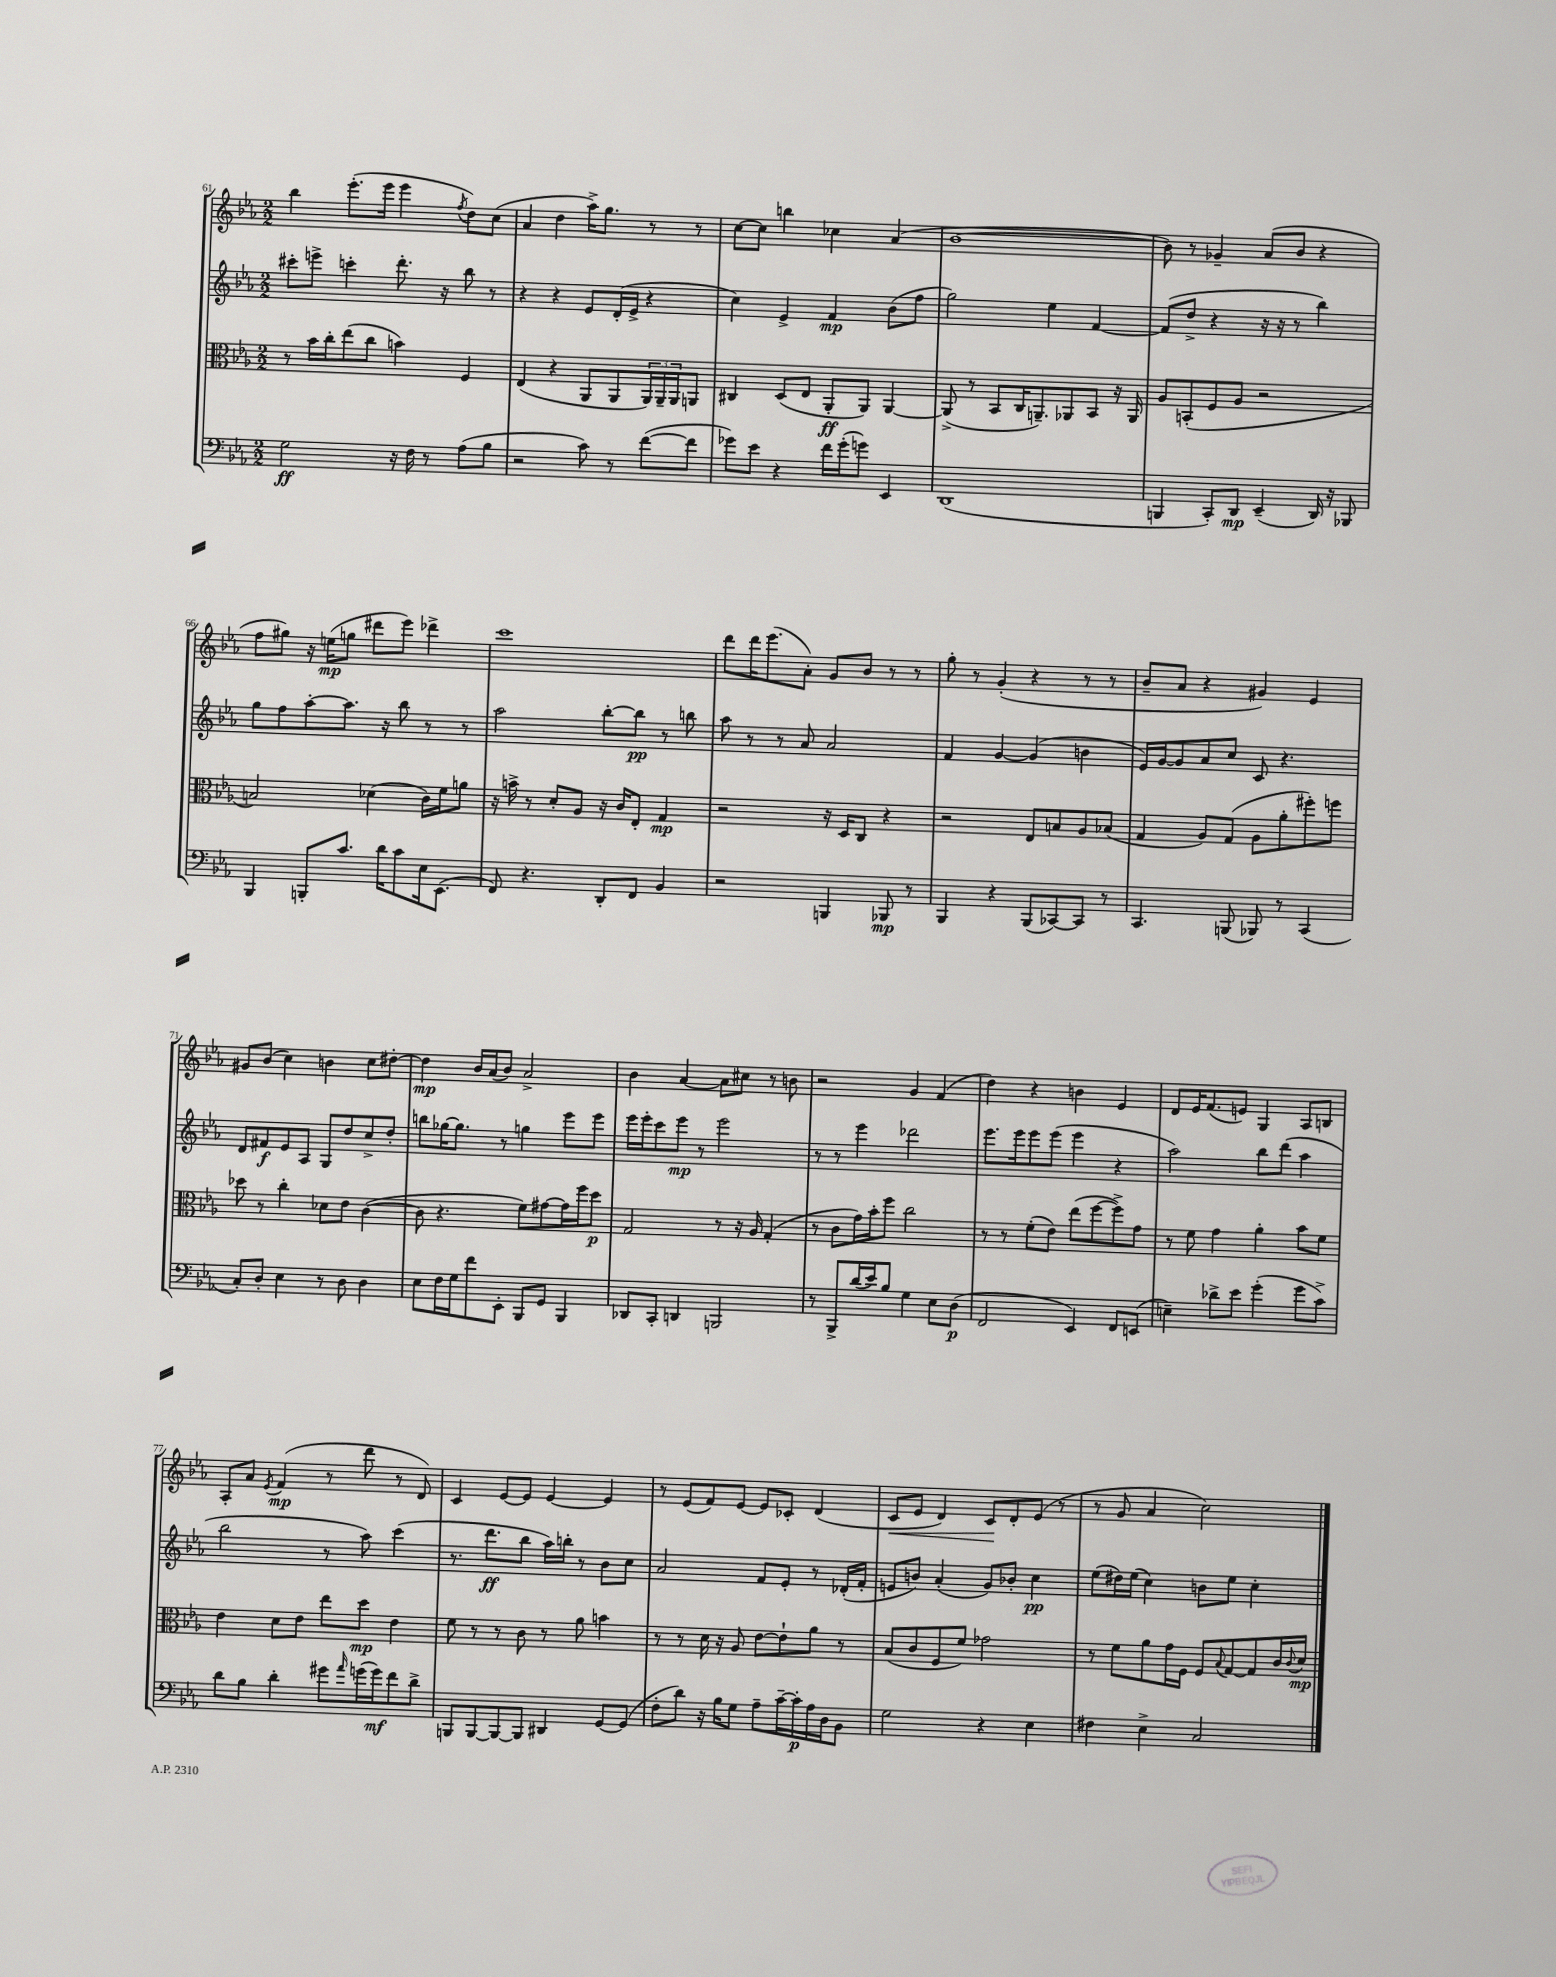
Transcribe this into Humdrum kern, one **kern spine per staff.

**kern	**kern	**kern	**kern
*staff4	*staff3	*staff2	*staff1
*clefF4	*clefC3	*clefG2	*clefG2
*k[b-e-a-]	*k[b-e-a-]	*k[b-e-a-]	*k[b-e-a-]
*M2/2	*M2/2	*M2/2	*M2/2
2G\	8r	8ccc#'\L	4bb-\
.	16b-\LL	8eee^\J	.
.	16cc'\J	.	.
.	(8ee-\	4ccc'\	(8.eee-'\L
.	8cc\J	.	.
.	.	.	16eee-\Jk
16r	4b\)	8.ddd'\	4eee-\
16F\	.	.	.
8r	.	.	.
.	.	16r	.
.	.	.	8qff/
(8A-\L	4F/	8bb-\	8dd\L)
8B-\J	.	8r	(8cc\J
=	=	=	=
2r	(4E-/	4r	4a-/
.	4r	4r	4dd\
8c\)	8AA-/L	8e-/L	16aa-^\LK)
.	.	.	8.gg\J
8r	8AA-/	(16d'/L	.
.	.	16e-^/JJ	.
([8f\L	24AA-/L)	4r	8r
.	24AA-~/	.	.
.	24AA-/J	.	.
8f\]J	8AA/J	.	8r
=	=	=	=
8g-\L)	4C#/	4cc\)	[8cc\L
8e-\J	.	.	8cc\]J
4r	(8D/L	4e-^/	4bb\
.	8E-/J	.	.
16f\LL	8AA-'/L	4f/	4cc-\
(16g-'\J	.	.	.
8g\J)	8AA-/J)	.	.
4EE-/	[4AA-/	(8b-\L	(4a-/
.	.	8ff\J	.
=	=	=	=
(1DD	(8AA-^/]	2gg\)	[1b-
.	8r	.	.
.	8BB-/L	.	.
.	16C/K	.	.
.	8.AA~/)	.	.
.	.	4ee-\	.
.	8AA-/	.	.
.	8BB-/J	[4f/	.
.	16r	.	.
.	16AA-/	.	.
=	=	=	=
4BBB/	8A-/L	(8f/]L	8b-\])
.	(8BB'/	8dd^/J	8r
8CC'/L)	8F/	4r	4g-~/
8DD/J	8A-/J	.	.
(4EE-~/	2r	16r	(8a-/L
.	.	16r	.
.	.	8r	8b-/J
16DD/)	.	4bb-\)	4r
16r	.	.	.
8BBB-/	.	.	.
=	=	=	=
4BBB-/	2B/)	8gg\L	8ff\L
.	.	8ff\	8gg#\J)
8BBB'/L	.	[8aa-'\	16r
.	.	.	(16ee\LK
8.c/J	.	8.aa-\]J	8gg\J
.	(4d-\	.	8ddd#\L
16d\LK	.	16r	.
8c\	.	8bb-\	8eee-\J)
16E-\k	16c\LL)	8r	4ddd-^\
(8.EE-\J	16f\J	.	.
.	8a\J	8r	.
=	=	=	=
8FF/)	16r	2aa-\	1ccc
.	16b^\	.	.
4.r	8r	.	.
.	8d'/L	.	.
.	8A-/J	.	.
8DD'/L	16r	[8bb-'\L	.
.	16c/LK	.	.
8FF/J	8E-'/J	8bb-\]J	.
4BB-/	4G/	8r	.
.	.	8bb\	.
=	=	=	=
2r	2r	8aa-\	8ddd\L
.	.	8r	16ddd\K
.	.	.	(8.eee-\
.	.	8r	.
.	.	8a-/	8a-'\J)
4BBB/	16r	2a-/	8g/L
.	16D/LK	.	.
.	8C/J	.	8b-/J
8BBB-/	4r	.	8r
8r	.	.	8r
=	=	=	=
4BBB-/	2r	4f/	8gg'\
.	.	.	8r
4r	.	[4g/	(4g'/
(8BBB-/L	8E-/L	(4g/]	4r
[8CC-/)	8B/	.	.
8CC-/]J	8A-/	4b\	8r
8r	(8B-/J	.	8r
=	=	=	=
4.CC/	4G/	16e-/LL)	8b-~/L
.	.	[16g/J	.
.	.	8g/]	8a-/J
.	8A-/L)	8a-/	4r
(8BBB/	(8G/J	8cc/J	.
8BBB-/)	8A-\L	8c/	4g#/)
8r	8a-'\	4.r	.
(4CC/	8ff#'\)	.	4e-/
.	8ff\J	.	.
=	=	=	=
8C'/L)	8dd-\	8d/L	8g#/L
8D'/J	8r	8f#/	(8b-/J
4E-\	4cc'\	8e-/	4cc\)
.	.	8A-/J	.
8r	8d-\L	8G/L	4b\
8D\	8e-\J	8dd/	.
4D\	([4c\	8cc^/	8cc\L
.	.	8dd'/J	[8dd#'\J
=	=	=	=
8E-\L	8c\]	8bb\L	4dd#\]
16F\L	4.r	[16gg-\K	.
16G\J	.	8.gg-\]J	.
8f\	.	.	16b-/LL
.	.	.	(16a-/J
8EE-'\J	.	8r	8b-/J)
8BBB-/L	8f\L)	4gg\	2a-^/
8GG/J	[8g#\	.	.
4BBB-/	16g#\]L	8eee-\L	.
.	16ff\J	.	.
.	8dd\J	8eee-\J	.
=	=	=	=
8DD-/L	2G/	16eee-\LL	4b-\
.	.	16eee-'\J	.
8CC'/J	.	8ccc\	.
4DD/	.	8eee-\J	[4a-/
.	.	8r	.
2BBB/	8r	2eee-\	8a-\]L
.	16r	.	8cc#\J
.	16A-/	.	.
.	(4G'/	.	8r
.	.	.	8b\
=	=	=	=
8r	8r	8r	2r
8BBB-^/L	8c\L	8r	.
(16d/L	16g\L)	4eee-\	.
16e-/J)	16b-'\J	.	.
8B-/J	8ff\J	.	.
4G\	2cc\	2ddd-\	4g/
8E-\L	.	.	(4f/
(8D\J	.	.	.
=	=	=	=
2FF/	8r	8.eee-\L	4dd\)
.	8r	.	.
.	.	16eee-\k	.
.	(8f'\L	8eee-\	4r
.	8e-\J)	(8eee-\J	.
4EE-/)	(8ee-\L	4eee-\	4b\
.	[8ff\	.	.
8FF/L	8ff^\])	4r	4e-/
(8EE/J	8g\J	.	.
=	=	=	=
4E~\)	8r	2aa-\)	8d/L
.	8f\	.	16e-/K
.	.	.	(8.f/
8d-^\L	4g\	.	.
8e-\J	.	.	8e/J)
(4g'\	4a-'\	8bb-\L	4G/
.	.	(8ddd\J	.
8g\L	8b-\L	4aa-\	8A-/L
8c^\J)	8f\J	.	8B/J
=	=	=	=
8d\L	4e-\	2bb-\	8A-'/L
8B-\J	.	.	8a-/J
.	.	.	8qe-/
4d'\	8d\L	.	(4f/
.	8e-\J	.	.
8g#\L	8ee-\L	8r	8r
16qqa-/	.	.	.
(16g\L	8dd\J	8aa-\)	8ddd\
16g\J)	.	.	.
8f\	4e-\	(4ccc\	8r
8d^\J	.	.	8d/)
=	=	=	=
8BBB/L	8f\	8.r	4c/
[8BBB/	8r	.	.
.	.	8.ddd\L	.
8BBB/_	8r	.	[8e-/L
8BBB/]J	8c\	8bb-\J	8e-/]J
4DD#/	8r	16aa-\LL)	[4e-/
.	.	16bb'\JJ	.
.	8a-\	8r	.
[8GG/L	4b\	8b-\L	4e-/]
(8GG/]J	.	8cc\J	.
=	=	=	=
8F'\L	8r	2a-/	8r
8d\J)	8r	.	(8e-/L
16r	16d\	.	8f/)
16B-\LK	16r	.	.
8G\J	8A-/	.	[8e-/J
8A-~\L	[8e-\L	8f/L	8e-/]L
[16c~\L	8e-`\]	8e-'/J	8c-'/J
16c'\]	.	.	.
16A-\	8a-\J	8r	(4d/
16D\J	.	.	.
8BB-\J	8r	(16d-'/LL	.
.	.	16f'/JJ	.
=	=	=	=
2G\	(8B-/L	8e/L	8c/L
.	8c/	8b/J)	8e-/J
.	8F/	(4a-'/	4d/)
.	8f/J)	.	.
4r	2g-\	8g/L)	8c/L
.	.	8b-'/J	8d'/
4E-\	.	4cc\	(8e-/J
.	.	.	8r
=	=	=	=
4F#\	8r	(8ee-\L	8r
.	8f\L	16dd#\L)	8g/
.	.	(16ee-\JJ	.
4E-^\	8a-\	4cc\)	4a-/
.	16g\L	.	.
.	16F\JJ	.	.
2C/	8F/L	8b\L	2cc\)
.	8qqB-/	.	.
.	[8G/	8ee-\J	.
.	8G/]	4cc'\	.
.	16c/L	.	.
.	8qqc/	.	.
.	16d/JJ	.	.
==	==	==	==
*-	*-	*-	*-
